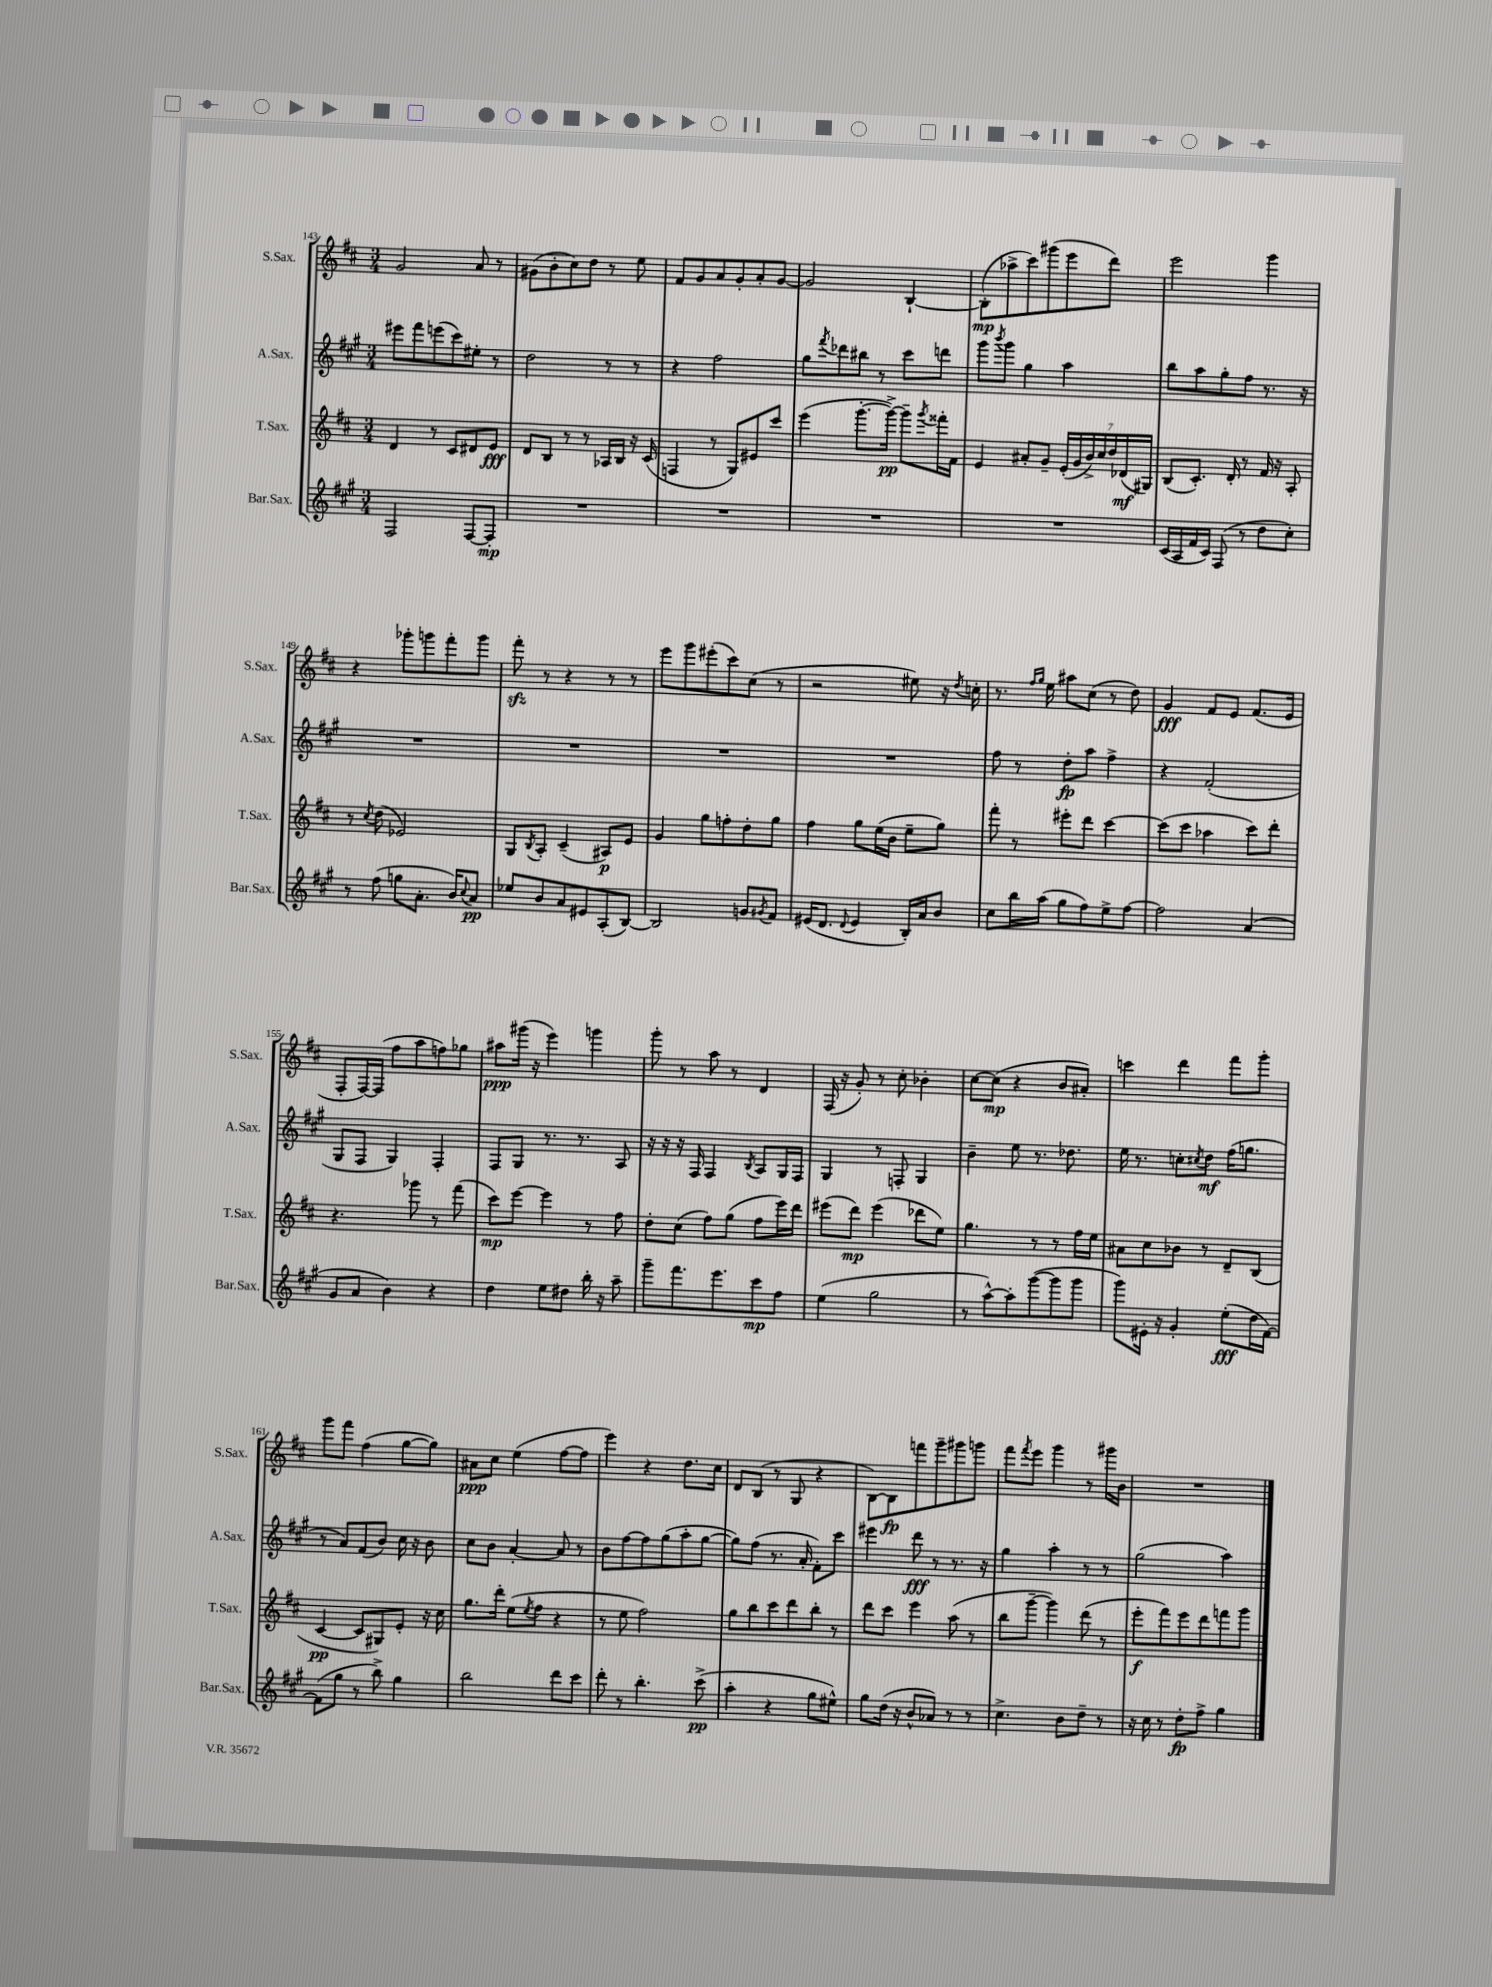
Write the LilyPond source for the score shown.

<<
\new StaffGroup <<
\new Staff = "s0" \with { instrumentName = "S.Sax." shortInstrumentName = "S.Sax." } {
    \clef treble \key d \major \numericTimeSignature \time 3/4
    g'2 a'8 r8 |
    gis'8( b'8-. cis''8) d''8 r8 e''8 |
    fis'8 g'8 a'8 g'8-. a'8-. g'8~ |
    g'2 b4~-! |
    b8-.\mp( aes''8-> cis'''8) gis'''8( e'''8 d'''8) |
    e'''2 g'''4 |
    r4 ges'''8-. g'''8 fis'''8-. g'''8 |
    fis'''8-.\sfz r8 r4 r8 r8 |
    e'''8 g'''8 eis'''8-.( cis'''8) cis''8( r8 |
    r2 eis''8) r16 \acciaccatura { d''8 } c''16-. |
    r8. \grace { fis''16 g''16 } e''16 ais''8 cis''8( r8 d''8) |
    g'4\fff fis'8 e'8 fis'8.( e'16 |
    fis8-. fis16~) fis16( fis''8 a''8 f''8) ges''8 |
    ais''8\ppp gis'''16( r16 e'''4) g'''4 |
    g'''8-. r8 a''8 r8 d'4 |
    fis16( r16 g'8-.) r8 cis''8-. bes'4-. |
    cis''8~ cis''8\mp( r4 b'8 ais'8-.) |
    c'''4 d'''4 fis'''8 g'''8-. |
    g'''8 fis'''8 fis''4( g''8~ g''8) |
    ais'8\ppp cis''8 e''4( fis''8~ fis''8 |
    e'''4) r4 d''8. cis''16 |
    d'8 b8( r8 g8 r4 |
    b8~) b8\fp f'''8 g'''8-- gis'''8 g'''8 |
    fis'''8 \acciaccatura { fis'''8 } e'''8 g'''4 r8 gis'''16 b'16 |
    R2. \bar "|." |
}
\new Staff = "s1" \with { instrumentName = "A.Sax." shortInstrumentName = "A.Sax." } {
    \clef treble \key a \major \numericTimeSignature \time 3/4
    eis'''8 fis'''8 e'''8( cis'''8) eis''8-. r8 |
    d''2 r8 r8 |
    r4 fis''2 |
    gis''8 \acciaccatura { fis'''8 } des'''8 bis''8 r8 cis'''8 d'''8 |
    gis'''8 \acciaccatura { b'''8 } gis'''8 gis''4 a''4 |
    b''8 a''8 gis''8-. fis''8 r8. r16 |
    R2. |
    R2. |
    R2. |
    R2. |
    fis''8 r8 d''8-.\fp a''8 fis''4-> |
    r4 fis'2-.( |
    gis8 fis8 gis4) fis4-. |
    fis8 gis8 r8. r8. a8 |
    r16 r16 r16 fis16 fis4 \acciaccatura { b8 } a8 gis16 fis16 |
    gis4 r8 f8-. gis4 |
    b'4-- e''8 r8. des''8. |
    e''16 r8. c''8-. \acciaccatura { cis''8 } d''8\mf fis''16( g''8. |
    r8 a'8) fis'8( b'8) cis''16 r16 b'8 |
    cis''8 b'8 a'4~-. a'8 r8 |
    b'8 fis''8~ fis''8 gis''8( a''8-. gis''8~ |
    gis''8) fis''8( r8. a'16-. fis'8-.) cis'''8 |
    eis'''4 d'''8\fff r8 r8. r16 |
    gis''4 a''4-. r8 r8 |
    gis''2( a''4) \bar "|." |
}
\new Staff = "s2" \with { instrumentName = "T.Sax." shortInstrumentName = "T.Sax." } {
    \clef treble \key d \major \numericTimeSignature \time 3/4
    d'4 r8 cis'8 dis'8 e'8\fff |
    d'8 b8 r8 r8 aes16 b16 r16 cis'16( |
    f4 r8 g8) eis'8 cis'''8 |
    e'''4( g'''8.~-. g'''16~->\pp) g'''8-- \acciaccatura { g'''8 } fisis'''16-. fis'16 |
    e'4 ais'8-. g'8-- \tuplet 7/4 { e'16-.( g'16 b'16->) cis''16 d''16 des'16\mf( gis16) } |
    b8( cis'8.-.) d'16-. r8 fis'16 r16 a8-. |
    r8 \acciaccatura { cis''8 } d''8( ees'2) |
    g8 \acciaccatura { b8 } a8-. cis'4--( ais8\p) e'8 |
    g'4 g''8 f''8-. d''8-. g''8 |
    fis''4 g''8 e''16( b'16 e''8-- g''8) |
    fis'''8-. r8 eis'''8-. d'''8 cis'''4~ |
    cis'''8( cis'''8 aes''4 cis'''8) d'''8-. |
    r4. ges'''8 r8 fis'''8( |
    cis'''8\mp) e'''8~ e'''4 r8 fis''8 |
    d''8-. cis''8( fis''8) g''8( fis''8 e'''16) d'''16 |
    eis'''8( d'''8\mp) eis'''4( des'''8 e''8) |
    g''4. r8 r8 fis''16 e''16 |
    ais'8 cis''8 bes'8 r8 d'8-- b8( |
    cis'4~\pp cis'8 gis8) e'8-. r16 cis''16 |
    g''8. d'''16-. e''8( \acciaccatura { e''8 } fis''8 r4 |
    r8 e''8 fis''2) |
    g''8 b''8 cis'''8 d'''8 b''8-. r8 |
    d'''8 cis'''8 e'''4 a''8( r8 |
    b''8 g'''8~-- g'''4) d'''8( r8 |
    e'''8-.\f fis'''8) e'''8 d'''8 f'''8 g'''8 \bar "|." |
}
\new Staff = "s3" \with { instrumentName = "Bar.Sax." shortInstrumentName = "Bar.Sax." } {
    \clef treble \key a \major \numericTimeSignature \time 3/4
    fis2 fis8~ fis8-.\mp |
    R2. |
    R2. |
    R2. |
    R2. |
    cis'16( a16 fis'16 cis'16) fis8( r8 d''8 cis''8-.) |
    r8 fis''8( g''8 a'8.-. b'16) \appoggiatura { cis''8 } a'8\pp |
    ees''8 b'8 a'8 eis'8 a8-.( b8~) |
    b2 g'8 \acciaccatura { gis'8 } fis'8 |
    eis'16( d'8. \appoggiatura { d'8 } eis'4 b16-.) a'16 b'8 |
    cis''8 b''16 a''16( gis''8 fis''8) e''8-> fis''8~ |
    fis''2 a'4( |
    gis'8 a'8 b'4) r4 |
    d''4 e''8 dis''8 b''16-. r16 a''8-- |
    gis'''8-- fis'''8. e'''8. cis'''8\mp fis''8 |
    e''4( gis''2 |
    r8 a''8~-^) a''8-. gis'''8~( gis'''8 gis'''8 |
    gis'''8) eis'16-. r16 gis'4-. e''8-.\fff( d''16 fis'16~) |
    fis'8( gis''8 r8 b''8->) gis''4 |
    b''2 d'''8 cis'''8 |
    d'''8-. r8 b''4.-. cis'''8->\pp( |
    a''4-. r4 gis''8 eis''8-^) |
    gis''8 d''16( r16 b'8-^ aes'8) r8 r8 |
    cis''4.-> b'8 d''8-- r8 |
    r16 cis''16 r8 d''8-.\fp fis''8-> gis''4 \bar "|." |
}
>>
>>
\layout { \context { \Score currentBarNumber = #143 } }
